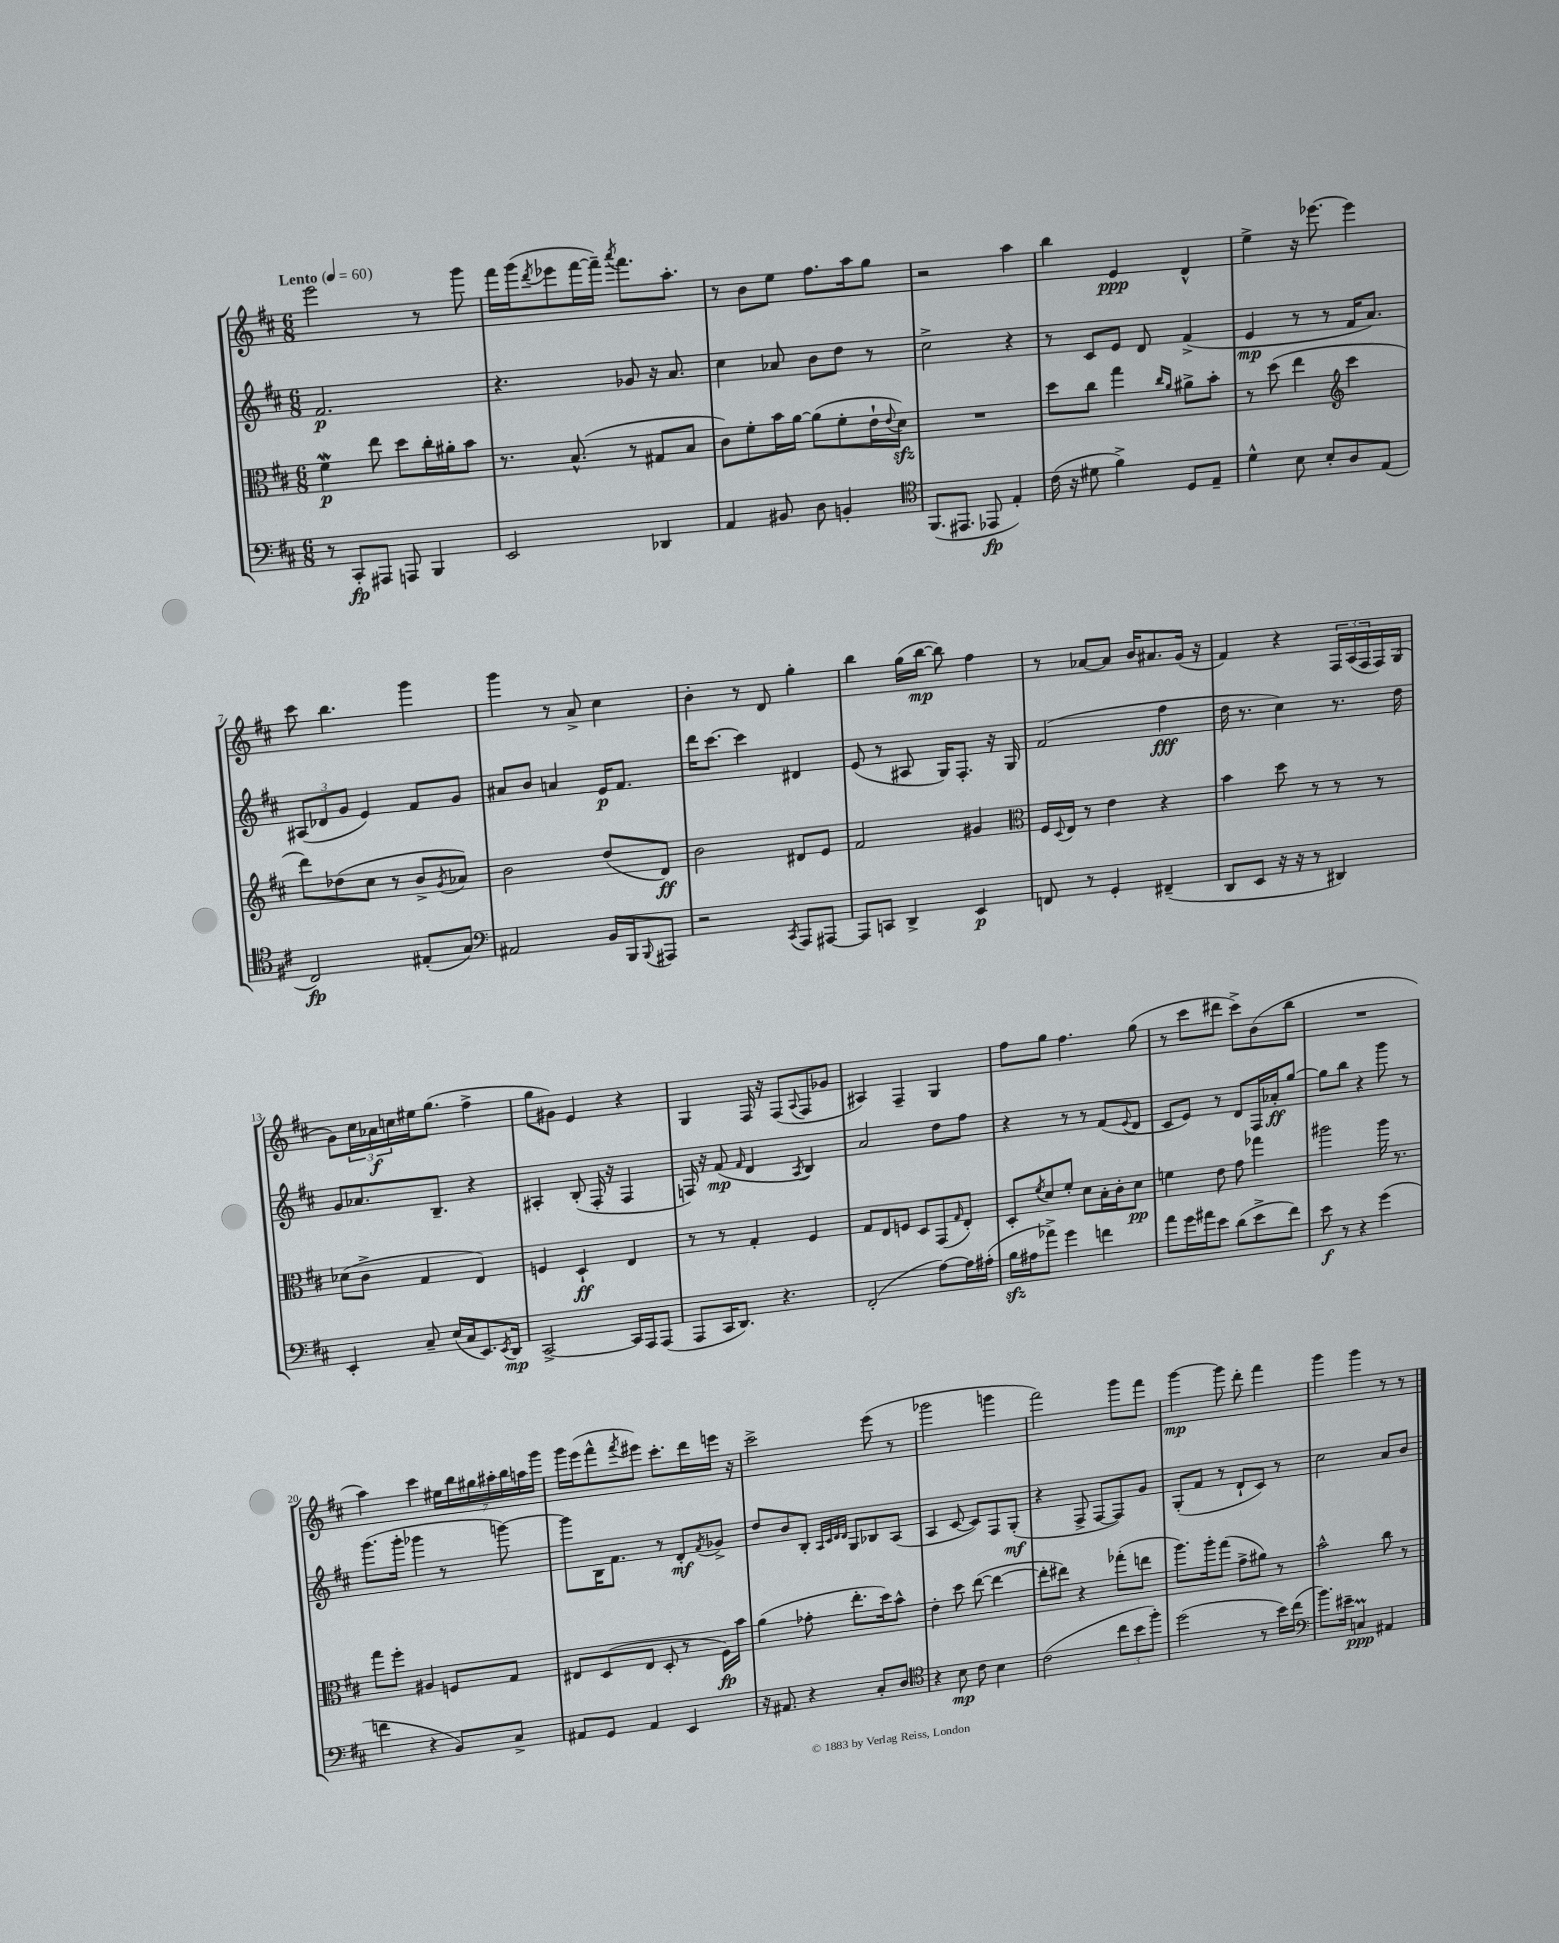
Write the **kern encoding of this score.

**kern	**dynam	**kern	**dynam	**kern	**dynam	**kern	**dynam
*part4	*part4	*part3	*part3	*part2	*part2	*part1	*part1
*staff4	*staff4	*staff3	*staff3	*staff2	*staff2	*staff1	*staff1
*clefF4	*	*clefC3	*	*clefG2	*	*clefG2	*
*k[f#c#]	*	*k[f#c#]	*	*k[f#c#]	*	*k[f#c#]	*
*M6/8	*	*M6/8	*	*M6/8	*	*M6/8	*
*MM60	*	*MM60	*	*MM60	*	*MM60	*
=1	=1	=1	=1	=1	=1	=1	=1
!	!	!	!	!	!	!LO:TX:a:B:t=Lento	!
8r	.	4f#W\	p	2.f#/	p	2eee\	.
8CC#'/L	fp	.	.	.	.	.	.
8AAA#X/J	.	8ee\	.	.	.	.	.
8AAAn/	.	8dd\L	.	.	.	.	.
4BBB/	.	16cc#'\L	.	.	.	8r	.
.	.	16a#X'\J	.	.	.	.	.
.	.	8b\J	.	.	.	8ggg\	.
=2	=2	=2	=2	=2	=2	=2	=2
2EE/	.	8.r	.	4.r	.	16fff#\LL	.
.	.	.	.	.	.	(16ggg\J	.
.	.	.	.	.	.	8qddd/	.
.	.	.	.	.	.	8eee-X\	.
.	.	(8.B^^/	.	.	.	.	.
.	.	.	.	.	.	[16fff#\L	.
.	.	.	.	.	.	16fff#~\JJ])	.
.	.	.	.	.	.	8qaaa/	.
.	.	8r	.	8g-X/	.	8.fff#\L	.
4DD-X/	.	8G#X/L	.	16r	.	.	.
.	.	.	.	8.a/	.	8.aa'\J	.
.	.	8B/J	.	.	.	.	.
=3	=3	=3	=3	=3	=3	=3	=3
4AA/	.	8c#\L)	.	4cc#\	.	8r	.
.	.	8f#'\	.	.	.	8b\L	.
8BB#X/	.	16b\L	.	8a-X/	.	8ee\J	.
.	.	[16a\JJ	.	.	.	.	.
8D\	.	(8a\L]	.	8b\L	.	8.ff#\L	.
4BBn'/	.	8f#'\	.	8dd\J	.	.	.
.	.	.	.	.	.	16aa\k	.
.	.	16e`\L	.	8r	.	8gg\J	.
.	.	8qqe/	.	.	.	.	.
.	.	16dzz\JJ)	.	.	.	.	.
=4	=4	=4	=4	=4	=4	=4	=4
*clefC4	*	*	*	*	*	*	*
(8.FF#/L	.	2.r	.	2cc#^\	.	2r	.
8.EE#X/J	.	.	.	.	.	.	.
8EE-X/	fp	.	.	.	.	.	.
4E'/)	.	.	.	4r	.	4aa\	.
=5	=5	=5	=5	=5	=5	=5	=5
(16c#\	.	8dd\L	.	8r	.	4bb\	.
16r	.	.	.	.	.	.	.
8d#X\	.	8cc#\J	.	8c#/L	.	.	.
4f#^\)	.	4gg\	.	8e/J	.	4e/	ppp
.	.	.	.	8d/	.	.	.
.	.	16qqcc#/LL	.	.	.	.	.
.	.	16qqa/JJ	.	.	.	.	.
8D/L	.	8a#X^\L	.	(4f#^/	.	4d^^/	.
8E~/J	.	8b'\J	.	.	.	.	.
=6	=6	=6	=6	=6	=6	=6	=6
4d^^\	.	8r	.	4e/	mp	4ee^\	.
.	.	(8dd\	.	.	.	.	.
8B\	.	4ee\	.	8r	.	16r	.
.	.	.	.	.	.	[8.eee-X\	.
8B'/L	.	.	.	8r	.	.	.
*	*	*clefG2	*	*	*	*	*
8A/	.	4ccc#\	.	16f#/KL	.	4eee-\]	.
.	.	.	.	8.a/J)	.	.	.
(8E/J	.	.	.	.	.	.	.
!!LO:LB:g=z
=7	=7	=7	=7	=7	=7	=7	=7
2C#/)	fp	8ddd\L)	.	(12A#X/L	.	8ccc#\	.
.	.	.	.	12d-X/	.	.	.
.	.	(8dd-X\	.	.	.	4.bb\	.
.	.	.	.	12g/J	.	.	.
.	.	8cc#\J	.	4e/)	.	.	.
.	.	8r	.	.	.	.	.
(8E#X'/L	.	8b^/L	.	8f#/L	.	4ggg\	.
.	.	8qg/	.	.	.	.	.
8G/J)	.	8a-X/J)	.	8g/J	.	.	.
=8	=8	=8	=8	=8	=8	=8	=8
*clefF4	*	*	*	*	*	*	*
2AA#X/	.	2b\	.	8a#X/L	.	4ggg\	.
.	.	.	.	8b/J	.	.	.
.	.	.	.	4an/	.	8r	.
.	.	.	.	.	.	8a^/	.
16BB/LL	.	(8dd/L	.	16e/KL	p	4cc#\	.
16BBB/J	.	.	.	8.f#/J	.	.	.
8qqBBB/	.	.	.	.	.	.	.
8AAA#X/J	.	8d/J)	ff	.	.	.	.
=9	=9	=9	=9	=9	=9	=9	=9
2r	.	2b\	.	16ddd\KL	.	4b'\	.
.	.	.	.	[8.ccc#\J	.	.	.
.	.	.	.	4ccc#\]	.	8r	.
.	.	.	.	.	.	8d/	.
8qCC#/	.	.	.	.	.	.	.
8AAA/L	.	8d#X/L	.	4d#X/	.	4gg'\	.
[8AAA#X/J	.	8e/J	.	.	.	.	.
=10	=10	=10	=10	=10	=10	=10	=10
8AAA#/L]	.	2f#/	.	(8e/	.	4bb\	.
8CCn/J	.	.	.	8r	.	.	.
4DD^/	.	.	.	8A#X/	.	(16gg\LL	.
.	.	.	.	.	.	[16bb\JJ	mp
.	.	.	.	16G/KL)	.	8bb\])	.
.	.	.	.	8.F#'/J	.	.	.
4EE/	p	4g#X/	.	.	.	4ff#\	.
.	.	.	.	16r	.	.	.
.	.	.	.	16G/	.	.	.
=11	=11	=11	=11	=11	=11	=11	=11
*	*	*clefC3	*	*	*	*	*
8FFn/	.	16F#/LL	.	(2f#/	.	8r	.
.	.	8qqD/	.	.	.	.	.
.	.	16E/JJ	.	.	.	.	.
8r	.	8r	.	.	.	[8a-X/L	.
4GG'/	.	4e\	.	.	.	8a-/J]	.
.	.	.	.	.	.	16b/KL	.
.	.	.	.	.	.	8.a#X/	.
(4FF#X~/	.	4r	.	4ff#\	fff	.	.
.	.	.	.	.	.	(16g/Jk	.
.	.	.	.	.	.	16r	.
=12	=12	=12	=12	=12	=12	=12	=12
8DD/L	.	4b\	.	16dd\	.	4f#/)	.
.	.	.	.	8.r	.	.	.
8EE/J	.	.	.	.	.	.	.
16r	.	8dd\	.	4cc#\)	.	4r	.
16r	.	.	.	.	.	.	.
8r	.	8r	.	.	.	.	.
4DD#X/)	.	8r	.	8.r	.	24F#/LL	.
.	.	.	.	.	.	(24A/	.
.	.	.	.	.	.	24F#/	.
.	.	8r	.	.	.	16F#/)	.
.	.	.	.	16dd\	.	(16G/JJ	.
!!LO:LB:g=z
=13	=13	=13	=13	=13	=13	=13	=13
4EE'/	.	(8d-X\L	.	8g/L	.	8g\L)	.
.	.	8c#^\J	.	8.a-X/	.	24cc#\L	.
.	.	.	.	.	.	24a-X\	f
.	.	.	.	.	.	24ccn\	.
8C#~/	.	4G/	.	.	.	16ee#X\J	.
.	.	.	.	8.B~/J	.	(8.gg\J	.
(16E/LL	.	.	.	.	.	.	.
16C#/J	.	.	.	.	.	.	.
8.EE/)	.	4E/)	.	4r	.	4ff#^\	.
8qEE/	.	.	.	.	.	.	.
16DD/Jk	mp	.	.	.	.	.	.
=14	=14	=14	=14	=14	=14	=14	=14
[2CC#^/	.	4Fn/	.	4A#X'/	.	8gg\L	.
.	.	.	.	.	.	8g#X\J)	.
.	.	4D`/	ff	(8B'/	.	4e/	.
.	.	.	.	16F#'/	.	.	.
.	.	.	.	16r	.	.	.
16CC#/LL]	.	4E/	.	4F#/	.	4r	.
16AAA/J	.	.	.	.	.	.	.
(8AAA/J	.	.	.	.	.	.	.
=15	=15	=15	=15	=15	=15	=15	=15
8AAA/L	.	8r	.	16Fn/)	.	4G/	.
.	.	.	.	16r	.	.	.
16CC#/K	.	8r	.	(8f#/	mp	.	.
8.DD/J)	.	.	.	.	.	.	.
.	.	.	.	16qqf#/	.	.	.
.	.	4G'/	.	4d/	.	16F#/	.
.	.	.	.	.	.	16r	.
4.r	.	.	.	.	.	(8F#/L	.
.	.	.	.	8qA/	.	8qqA/	.
.	.	4F#/	.	4B/)	.	8F#/	.
.	.	.	.	.	.	8g-X/J	.
=16	=16	=16	=16	=16	=16	=16	=16
(2FF#'/	.	8G/L	.	2a/	.	4A#X/)	.
.	.	8E/	.	.	.	.	.
.	.	8Fn/J	.	.	.	4F#~/	.
.	.	8D/L	.	.	.	.	.
[8A\L)	.	(8GG/	.	8dd\L	.	4G/	.
.	.	16qqG/	.	.	.	.	.
16A\L]	.	8E'/J)	.	8ff#\J	.	.	.
(16A#X'\JJ	.	.	.	.	.	.	.
=17	=17	=17	=17	=17	=17	=17	=17
16Bzz\LL	.	8D'/L	.	4r	.	8ff#\L	.
16A#X\J	.	.	.	.	.	.	.
.	.	8qf#/	.	.	.	.	.
8a-X^\J)	.	8d/	.	.	.	8gg\J	.
4g\	.	8f#'/J	.	8r	.	4.ff#\	.
.	.	8d\L	.	8r	.	.	.
4fn\	.	16B'\L	.	(8f#/L	.	.	.
.	.	16c#'\J	.	.	.	.	.
.	.	.	.	8qqe/	.	.	.
.	.	8d\J	pp	8d/J	.	(8gg\	.
=18	=18	=18	=18	=18	=18	=18	=18
8a\L	.	4fn\	.	8c#/L	.	8r	.
16g\L	.	.	.	8e/J)	.	8ccc#\L	.
16a#X\J	.	.	.	.	.	.	.
8e\J	.	8e\	.	8r	.	8ddd#X\J	.
(8d\L	.	8g\	.	8d/L	.	8ccc#^\L)	.
8e^\	.	4gg-X\	.	16F#/L	.	(8b\	.
.	.	.	.	16a-X'/J	ff	.	.
8f#\J)	.	.	.	[8gg/J	.	8bb\J	.
=19	=19	=19	=19	=19	=19	=19	=19
8e\	f	2aa#X\	.	8gg\L]	.	2.r	.
8r	.	.	.	8bb\J	.	.	.
4r	.	.	.	4r	.	.	.
(4g\	.	16aa#\	.	8ggg\	.	.	.
.	.	8.r	.	.	.	.	.
.	.	.	.	8r	.	.	.
!!LO:LB:g=z
=20	=20	=20	=20	=20	=20	=20	=20
4fn\	.	8gg\L	.	(8.ggg\L	.	4aa\)	.
.	.	8ff#'\J	.	.	.	.	.
.	.	.	.	16ggg'\Jk	.	.	.
4r	.	4A#X/	.	4ggg-X\	.	4ccc#\	.
8BB/L)	.	8Fn/L	.	8r	.	28ee#X\LL	.
.	.	.	.	.	.	28bb\	.
.	.	.	.	.	.	28gg#X\	.
.	.	.	.	.	.	28aa#X'\	.
8C#^/J	.	8G/J	.	[8gggn\)	.	.	.
.	.	.	.	.	.	28bb\	.
.	.	.	.	.	.	28aan\	.
.	.	.	.	.	.	28ggg\JJ	.
=21	=21	=21	=21	=21	=21	=21	=21
8AA#X/L	.	8E#X/L	.	8ggg\L]	.	16ggg\LL	.
.	.	.	.	.	.	(16eee\J	.
8GG/J	.	(8D/	.	16B\K	.	8fff#^^\	.
.	.	.	.	8.f#\J	.	.	.
.	.	.	.	.	.	8qfff#/	.
4AA#/	.	8E#/J	.	.	.	8eee#X\J)	.
.	.	8D'/	.	8r	.	8.ccc#'\L	.
4EE/	.	8r	.	8d'/L	mf	.	.
.	.	.	.	.	.	16ddd\L	.
.	.	.	.	8qf#/	.	.	.
.	.	16F#\LL)	fp	8g-X^/J	.	16eeen\JJ	.
.	.	16b\JJ	.	.	.	16r	.
=22	=22	=22	=22	=22	=22	=22	=22
16r	.	(4a\	.	8dd/L	.	2ccc#^\	.
8.AA#X/	.	.	.	.	.	.	.
.	.	.	.	8b/	.	.	.
4r	.	8g-X'\	.	8B'/J	.	.	.
.	.	.	.	32qqA/LLL	.	.	.
.	.	.	.	32qqc#/	.	.	.
.	.	.	.	32qqd/	.	.	.
.	.	.	.	32qqd/JJJ	.	.	.
.	.	8.ee'\L	.	8G/L	.	.	.
8C#'/L	.	.	.	8B-X/	.	(8eee\	.
.	.	16dd\k)	.	.	.	.	.
8D/J	.	8b^^\J	.	(8A/J	.	8r	.
=23	=23	=23	=23	=23	=23	=23	=23
*clefC4	*	*	*	*	*	*	*
4r	.	4e'\	.	4A/	.	2ggg-X\	.
8B\	mp	8dd\	.	[8c#/	.	.	.
8c#\	.	([8ee\	.	8c#/L])	.	.	.
4B\	.	4ee\_	.	8F#/	.	4gggn\	.
.	.	.	.	(8G'/J	mf	.	.
=24	=24	=24	=24	=24	=24	=24	=24
(2c#\	.	8ee'\L]	.	4r	.	2fff#\)	.
.	.	8ee#X\J)	.	.	.	.	.
.	.	4r	.	8F#^/	.	.	.
.	.	.	.	[8F#/L	.	.	.
12cc#\L	.	(8gg-X'\L	.	8F#/])	.	8ggg\L	.
12b\	.	.	.	.	.	.	.
.	.	8een\J	.	8g/J	.	8fff#\J	.
12ff#'\J)	.	.	.	.	.	.	.
=25	=25	=25	=25	=25	=25	=25	=25
(2dd\	.	8.aa\L)	.	(8G'/L	.	[4ggg\	mp
.	.	.	.	8f#/J	.	.	.
.	.	16aa'\k	.	.	.	.	.
.	.	(8gg\J	.	8r	.	8ggg\]	.
.	.	8g^\L	.	8d`/L	.	8ddd'\	.
8r	.	8a#X\J)	.	8c#/J)	.	4fff#\	.
16b\LL)	.	8r	.	8r	.	.	.
(16cc#\JJ	.	.	.	.	.	.	.
=26	=26	=26	=26	=26	=26	=26	=26
*clefF4	*	*	*	*	*	*	*
8.b\L)	.	2b^^\	.	2cc#\	.	4ggg\	.
16e#X~\Jk	.	.	.	.	.	.	.
4CnM/	ppp	.	.	.	.	4ggg\	.
4AA#X/	.	8cc#\	.	8a/L	.	8r	.
.	.	8r	.	8b/J	.	8r	.
==	==	==	==	==	==	==	==
*-	*-	*-	*-	*-	*-	*-	*-
